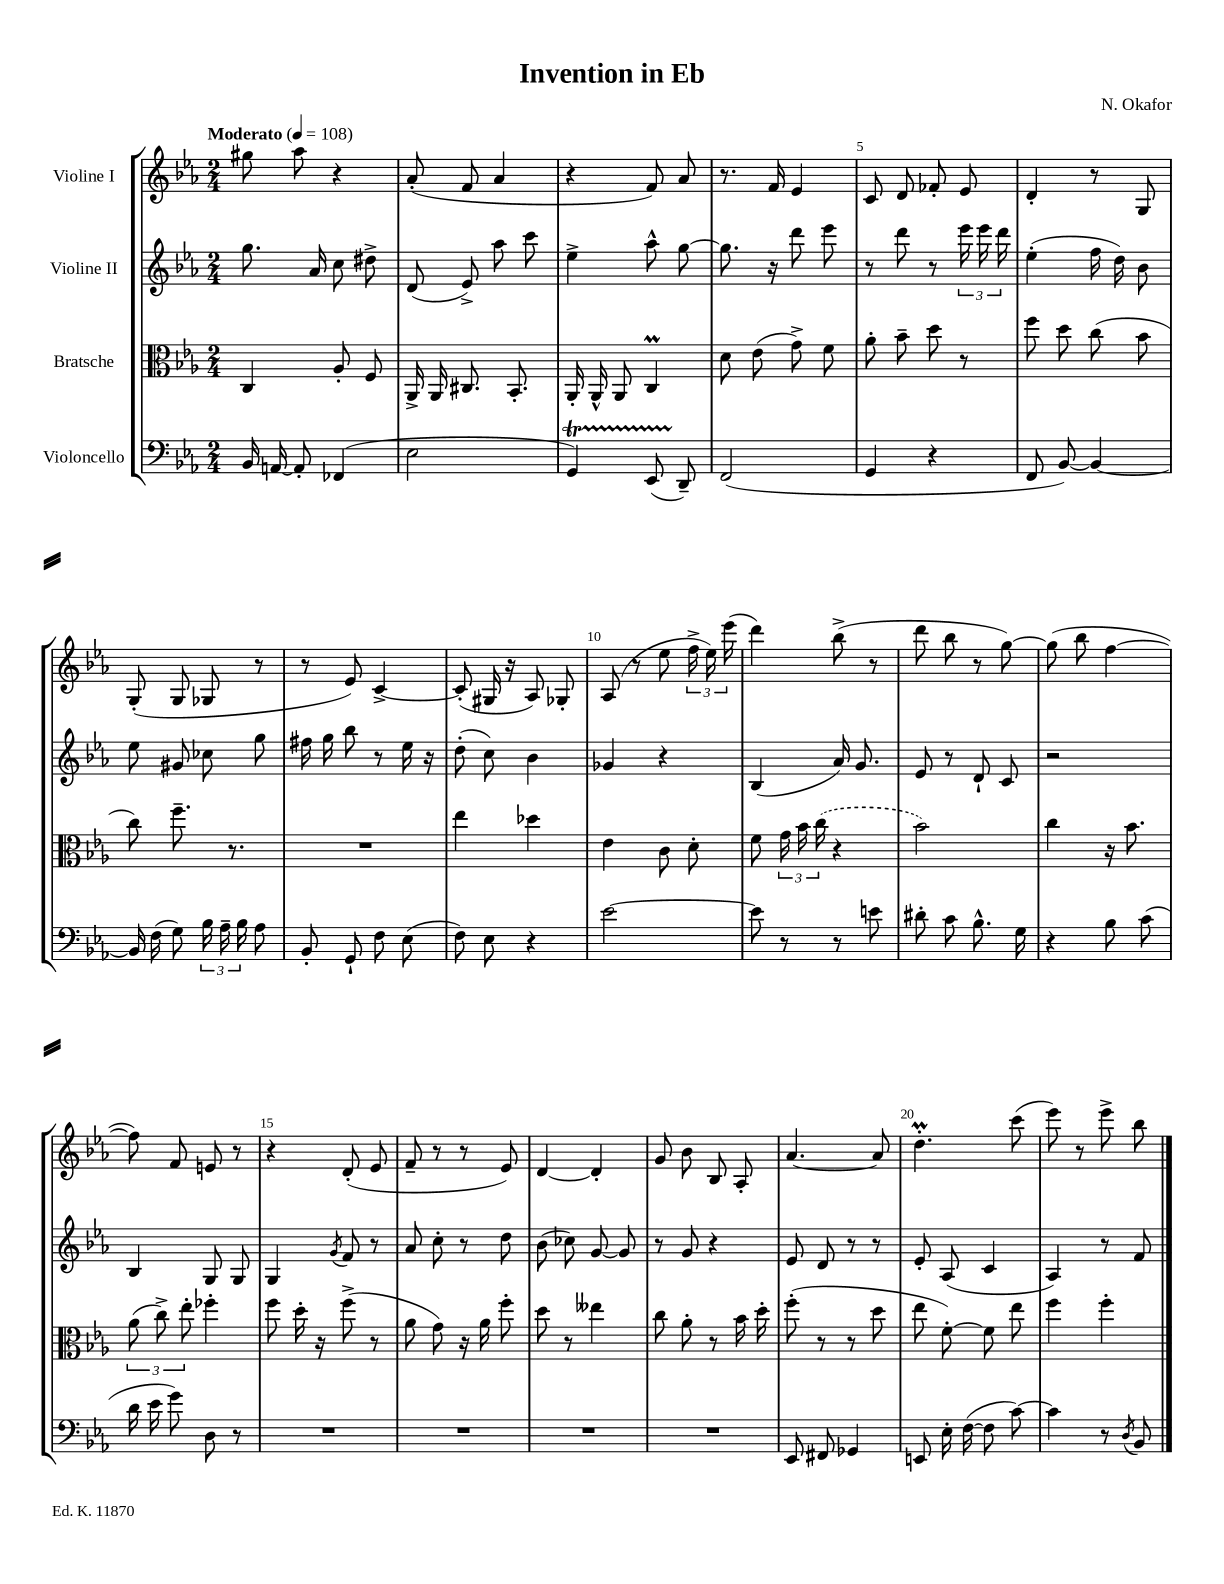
\header { title = "Invention in Eb" composer = "N. Okafor" }
<<
\new StaffGroup <<
\new Staff = "s0" \with { instrumentName = "Violine I" } {
    \clef treble \key ees \major \numericTimeSignature \time 2/4 \tempo "Moderato" 4 = 108
    \autoBeamOff gis''8 aes''8 r4 |
    aes'8-.( f'8 aes'4 |
    r4 f'8) aes'8 |
    r8. f'16 ees'4 |
    c'8 d'8 fes'8-. ees'8 |
    d'4-. r8 g8 |
    g8-.( g8 ges8 r8 |
    r8 ees'8) c'4~-> |
    c'8-.( gis16 r16 aes8) ges8-. |
    aes8( r8 ees''8 \tuplet 3/2 { f''16-> ees''16) ees'''16( } |
    d'''4) bes''8->( r8 |
    d'''8 bes''8 r8 g''8~) |
    g''8( bes''8 f''4~ |
    f''8) f'8 e'8 r8 |
    r4 d'8-.( ees'8 |
    f'8-- r8 r8 ees'8) |
    d'4~ d'4-. |
    g'8 bes'8 bes8 aes8-. |
    aes'4.~ aes'8 |
    d''4.-.\prall c'''8( |
    ees'''8) r8 ees'''8-> bes''8 \bar "|." |
}
\new Staff = "s1" \with { instrumentName = "Violine II" } {
    \clef treble \key ees \major \numericTimeSignature \time 2/4
    \autoBeamOff g''8. aes'16 c''8 dis''8-> |
    d'8( ees'8->) aes''8 c'''8 |
    ees''4-> aes''8-^ g''8~ |
    g''8. r16 d'''8 ees'''8 |
    r8 d'''8 r8 \tuplet 3/2 { ees'''16 ees'''16 d'''16 } |
    ees''4-.( f''16 d''16) bes'8 |
    ees''8 gis'8 ces''8 g''8 |
    fis''16 g''16 bes''8 r8 ees''16 r16 |
    d''8-.( c''8) bes'4 |
    ges'4 r4 |
    bes4( aes'16) g'8. |
    ees'8 r8 d'8-! c'8 |
    r2 |
    bes4 g8 g8 |
    g4 \acciaccatura { g'8 } f'8 r8 |
    aes'8 c''8-. r8 d''8 |
    bes'8( ces''8) g'8~ g'8 |
    r8 g'8 r4 |
    ees'8 d'8 r8 r8 |
    ees'8-. aes8( c'4 |
    aes4) r8 f'8 \bar "|." |
}
\new Staff = "s2" \with { instrumentName = "Bratsche" } {
    \clef alto \key ees \major \numericTimeSignature \time 2/4
    \autoBeamOff c4 aes8-. f8 |
    aes,16-> aes,16 cis8. bes,8.-. |
    aes,16-. aes,16-^ aes,8 c4\prall |
    d'8 ees'8( g'8->) f'8 |
    aes'8-. bes'8-- d''8 r8 |
    f''8 d''8 c''8( bes'8 |
    c''8) f''8.-- r8. |
    R2 |
    ees''4 des''4 |
    ees'4 c'8 d'8-. |
    f'8 \tuplet 3/2 { g'16 bes'16 \once \slurDashed c''16( } r4 |
    bes'2) |
    c''4 r16 bes'8. |
    \tuplet 3/2 { aes'8( c''8->) ees''8-. } fes''4-. |
    f''8 d''16-. r16 f''8->( r8 |
    aes'8 g'8) r16 aes'16 f''8-. |
    d''8 r8 eeses''4 |
    c''8 aes'8-. r8 bes'16 d''16-. |
    f''8-.( r8 r8 d''8 |
    ees''8 f'8~-.) f'8 ees''8 |
    f''4 f''4-. \bar "|." |
}
\new Staff = "s3" \with { instrumentName = "Violoncello" } {
    \clef bass \key ees \major \numericTimeSignature \time 2/4
    \autoBeamOff bes,16 a,16~ a,8-. fes,4( |
    ees2 |
    g,4\startTrillSpan) ees,8( d,8--\stopTrillSpan) |
    f,2( |
    g,4 r4 |
    f,8 bes,8~) bes,4~ |
    bes,16 f16( g8) \tuplet 3/2 { bes16 aes16-- bes16 } aes8 |
    bes,8-. g,8-! f8 ees8( |
    f8) ees8 r4 |
    ees'2~ |
    ees'8 r8 r8 e'8 |
    dis'8-. c'8 bes8.-^ g16 |
    r4 bes8 c'8( |
    d'16 ees'16 g'8) d8 r8 |
    R2 |
    R2 |
    R2 |
    R2 |
    ees,8 fis,8 ges,4 |
    e,8 ees16-. f16~( f8 c'8~) |
    c'4 r8 \acciaccatura { d8 } bes,8 \bar "|." |
}
>>
>>
\layout { \context { \Score \override BarNumber.break-visibility = ##(#f #t #t) barNumberVisibility = #(every-nth-bar-number-visible 5) } }
